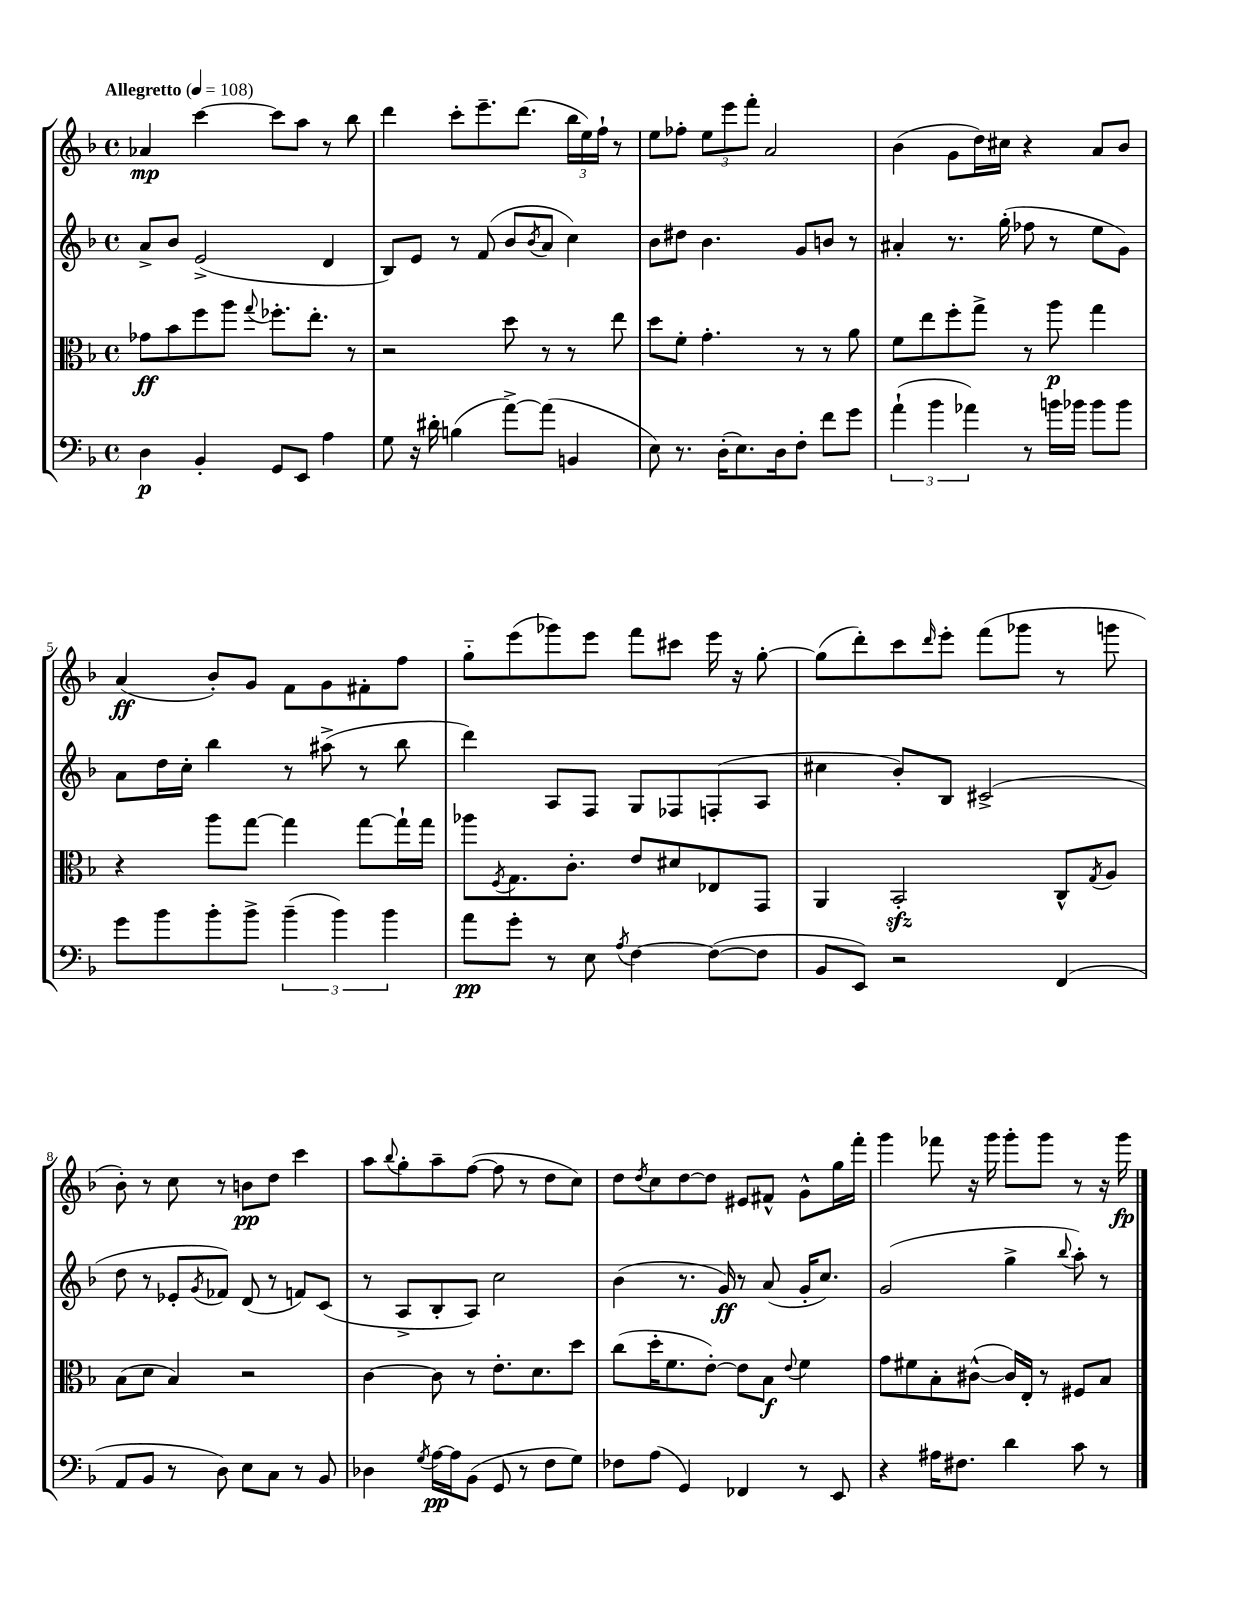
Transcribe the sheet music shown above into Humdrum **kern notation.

**kern	**kern	**kern	**kern
*staff4	*staff3	*staff2	*staff1
*clefF4	*clefC3	*clefG2	*clefG2
*k[b-]	*k[b-]	*k[b-]	*k[b-]
*M4/4	*M4/4	*M4/4	*M4/4
*met(c)	*met(c)	*met(c)	*met(c)
*MM108	*MM108	*MM108	*MM108
4D	8g-	8a^	4a-
.	8b-	8b-	.
4BB-'	8ff	(2e^	[4ccc
.	8aa	.	.
.	8qqgg	.	.
8GG	8.ff-'	.	8ccc]
8EE	.	.	8aa
.	8.ee'	.	.
4A	.	4d	8r
.	8r	.	8bb-
=	=	=	=
8G	2r	8B-)	4ddd
16r	.	8e	.
16d#'	.	.	.
(4B	.	8r	8ccc'
.	.	(8f	8.eee~
[8a^)	8dd	8b-	.
.	.	.	(8.ddd
.	.	8qb-	.
(8a]	8r	8a	.
4BB	8r	4cc)	24bb-
.	.	.	24ee)
.	.	.	24ff`
.	8ee	.	8r
=	=	=	=
8E)	8dd	8b-	8ee
8.r	8f'	8dd#	8ff-'
.	4.g'	4.b-	12ee
(16D'	.	.	.
.	.	.	12eee
8.E)	.	.	.
.	.	.	12fff'
.	.	.	2a
16D	.	.	.
8F'	8r	8g	.
8f	8r	8b	.
8g	8a	8r	.
=	=	=	=
(6a`	8f	4a#'	(4b-
.	8ee	.	.
6b-	.	.	.
.	8ff'	8.r	8g
6a-)	.	.	.
.	8gg^	.	16dd)
.	.	(16gg'	16cc#
8r	8r	8ff-	4r
16b	8aa	8r	.
16b-	.	.	.
8b-	4gg	8ee	8a
8b-	.	8g)	8b-
=	=	=	=
8g	4r	8a	(4a
8b-	.	16dd	.
.	.	16cc'	.
8b-'	8aa	4bb-	8b-')
8b-^	[8gg	.	8g
(6b-~	4gg]	8r	8f
.	.	(8aa#^	8g
6b-)	.	.	.
.	[8gg	8r	8f#'
6b-	.	.	.
.	16gg`]	8bb-	8ff
.	16gg	.	.
=	=	=	=
8a	8aa-	4ddd)	8gg'~
.	8qF	.	.
8g'	8.G	.	(8eee
8r	.	8A	8ggg-)
.	8.c'	.	.
8E	.	8F	8eee
8qA	.	.	.
[4F	8e	8G	8fff
.	8d#	8F-	8ccc#
(8F_	8E-	(8F'	16eee
.	.	.	16r
8F]	8GG	8A	[8gg'
=	=	=	=
8BB-	4AA	4cc#	(8gg]
8EE)	.	.	8ddd')
2r	2BB-'	8b-')	8ccc
.	.	.	16qqddd
.	.	8B-	8eee'
.	.	(2c#^	(8fff
.	.	.	8ggg-
(4FF	8C^^	.	8r
.	8qG	.	.
.	8A	.	8ggg
=	=	=	=
8AA	(8B-	8dd	8b-')
8BB-	8d	8r	8r
8r	4B-)	8e-'	8cc
.	.	8qg	.
8D)	.	8f-)	8r
8E	2r	(8d	8b
8C	.	8r	8dd
8r	.	8f)	4ccc
8BB-	.	(8c	.
=	=	=	=
4D-	[4c	8r	8aa
.	.	.	8qqbb-
.	.	8A^	8gg'
8qG	.	.	.
[16A	8c]	8B-'	8aa~
16A]	.	.	.
(8BB-	8r	8A)	([8ff
8GG	8.e'	2cc	8ff]
8r	.	.	8r
.	8.d	.	.
8F	.	.	8dd
8G)	8dd	.	8cc)
=	=	=	=
8F-	(8cc	(4b-	8dd
.	.	.	8qdd
(8A	16dd'	.	8cc
.	8.f	.	.
4GG)	.	8.r	[8dd
.	[8e')	.	8dd]
.	.	16g)	.
4FF-	8e]	8r	8e#
.	8B-	(8a	8f#^^
.	8qqe	.	.
8r	4f	16g'	8g^^
.	.	8.cc)	.
8EE	.	.	16gg
.	.	.	16fff'
=	=	=	=
4r	8g	(2g	4ggg
.	8f#	.	.
16A#	8B-'	.	8fff-
8.F#	.	.	.
.	([8c#^^	.	16r
.	.	.	16ggg
4d	16c#])	4gg^	8ggg'
.	16E'	.	.
.	8r	.	8ggg
.	.	8qqbb-	.
8c	8F#	8aa')	8r
8r	8B-	8r	16r
.	.	.	16ggg
==	==	==	==
*-	*-	*-	*-
